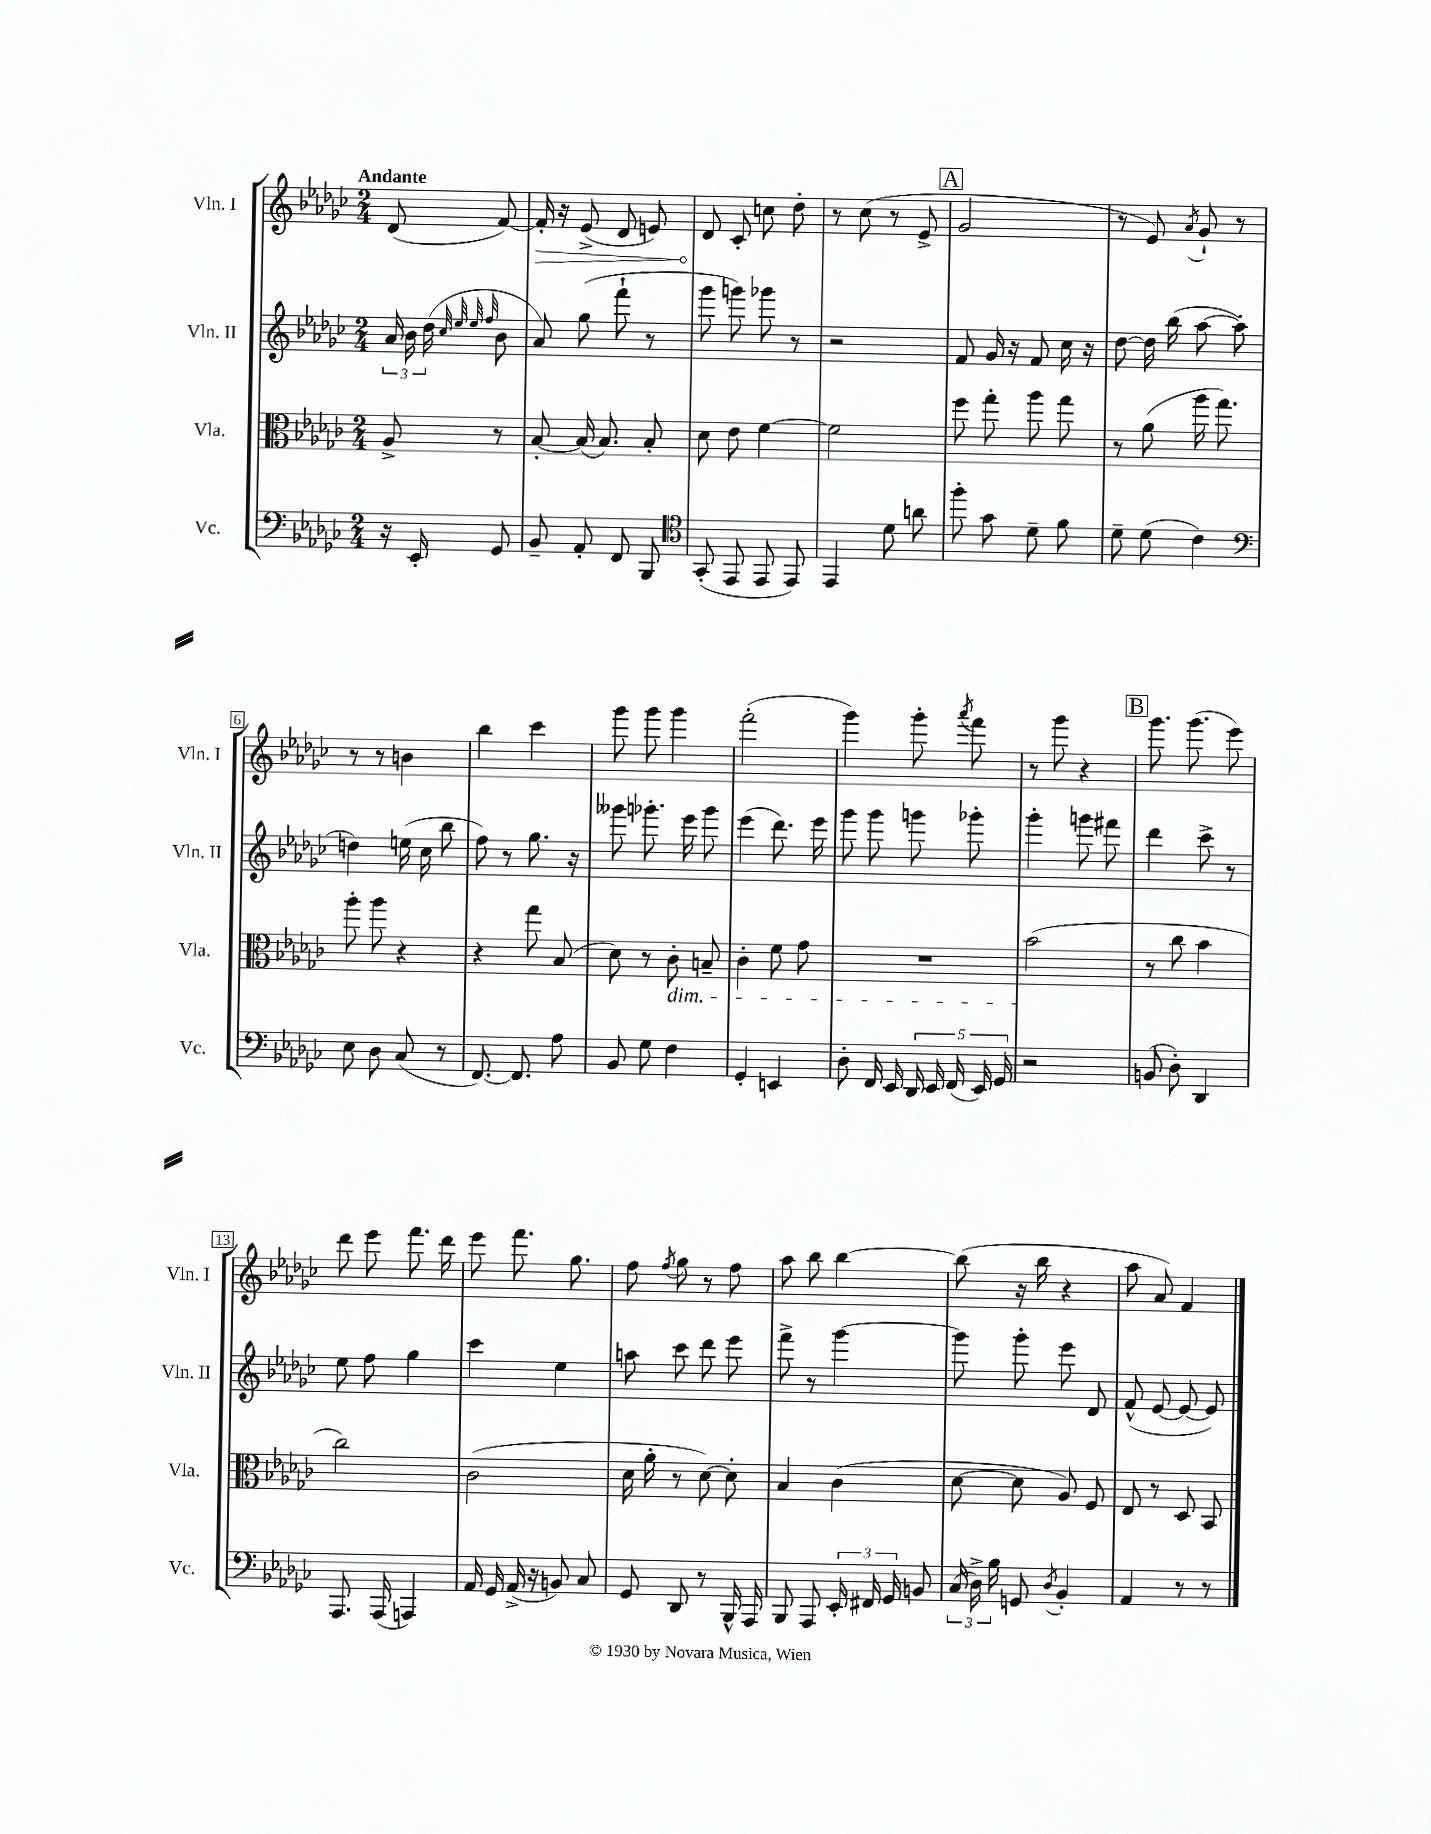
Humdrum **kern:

**kern	**kern	**kern	**kern	**dynam
*part4	*part3	*part2	*part1	*part1
*staff4	*staff3	*staff2	*staff1	*staff1
*I"Vc.	*I"Vla.	*I"Vln. II	*I"Vln. I	*
*I'Vc.	*I'Vla.	*I'Vln. II	*I'Vln. I	*
*clefF4	*clefC3	*clefG2	*clefG2	*
*k[b-e-a-d-g-c-]	*k[b-e-a-d-g-c-]	*k[b-e-a-d-g-c-]	*k[b-e-a-d-g-c-]	*
*M2/4	*M2/4	*M2/4	*M2/4	*
=	=	=	=	=
!	!	!	!LO:TX:a:B:t=Andante	!
16r	8A-^/	24a-/	(8d-/	.
.	.	24b-\	.	.
16EE-'/	.	.	.	.
.	.	(24dd-\	.	.
.	.	32qqcc-/	.	.
.	.	32qqee-/	.	.
.	.	32qqee-/	.	.
.	.	32qqff/	.	.
8GG-/	8r	8b-\	[8f/)	.
=1	=1	=1	=1	=1
!	!	!	!	!LO:HP:b
8BB-~/	[8B-'/	8a-/)	16f'/]	>
.	.	.	16r	.
8AA-'/	(16B-/]	(8gg-\	(8e-^/	.
.	8.B-/)	.	.	.
8FF/	.	8fff`\	8d-/	.
8BBB-/	8B-'/	8r	8en/)	.
=2	=2	=2	=2	=2
*clefC4	*	*	*	*
(8GG-'/	8d-\	8ggg-\	8d-/	.
8EE-/	8e-\	8gggn\)	8c-'/	]
8EE-/	[4f\	8ggg-X\	8ccn\	.
8EE-/)	.	8r	8dd-'\	.
=3	=3	=3	=3	=3
4EE-/	2f\]	2r	8r	.
.	.	.	(8cc-\	.
8d-\	.	.	8r	.
8an\	.	.	8e-^/	.
!!LO:REH:place=s1:t=A
=4	=4	=4	=4	=4
8ff'\	8ff\	8f/	2g-/	.
8g-\	8gg-'\	16g-/	.	.
.	.	16r	.	.
8d-~\	8aa-\	8f/	.	.
8f\	8gg-\	16cc-\	.	.
.	.	16r	.	.
=5	=5	=5	=5	=5
8d-~\	8r	[8dd-\	8r	.
(8d-\	(8a-\	16dd-\]	8e-/)	.
.	.	(16bb-\	.	.
.	.	.	8qa-/	.
4c-\)	16aa-\	[8aa-\	8g-`/	.
.	8.gg-\)	.	.	.
.	.	8aa-'\]	8r	.
!!LO:LB:g=z
=6	=6	=6	=6	=6
*clefF4	*	*	*	*
8E-\	8aa-'\	4ddn\)	8r	.
8D-\	8aa-\	.	8r	.
(8C-/	4r	(16een\	4bn\	.
.	.	16cc-\	.	.
8r	.	8bb-\	.	.
=7	=7	=7	=7	=7
[8.FF/)	4r	8ff\)	4bb-\	.
.	.	8r	.	.
8.FF/]	.	.	.	.
.	8gg-\	8.gg-\	4ccc-\	.
8A-\	(8B-/	.	.	.
.	.	16r	.	.
=8	=8	=8	=8	=8
8BB-/	8d-\)	8ggg--X\	8ggg-\	.
8G-\	8r	8.ggg-X'\	8ggg-\	.
!	!LO:TX:b:i:t=dim.	!	!	!
4F\	8c-'\	.	4ggg-\	.
.	.	16eee-\	.	.
.	8Bn~/	8ggg-\	.	.
=9	=9	=9	=9	=9
4GG-'/	4c-'\	(4eee-\	(2fff'\	.
4EEn/	8f\	8.ddd-\)	.	.
.	8g-\	.	.	.
.	.	16eee-\	.	.
=10	=10	=10	=10	=10
8D-'\	2r	8ggg-\	4ggg-\)	.
16FF/	.	8ggg-\	.	.
16EE-/	.	.	.	.
20DD-/	.	8gggn\	8ggg-'\	.
20EE-/	.	.	.	.
(20FF/	.	.	.	.
.	.	.	8qaaa-/	.
.	.	8ggg-X'\	8fff\	.
20EE-/)	.	.	.	.
20GG-/	.	.	.	.
=11	=11	=11	=11	=11
2r	(2b-\	4ggg-'\	8r	.
.	.	.	8ggg-\	.
.	.	8gggn\	4r	.
.	.	8fff#X\	.	.
!!LO:REH:place=s1:t=B
=12	=12	=12	=12	=12
(8BBn/	8r	4ddd-\	8.ggg-\	.
8D-'\)	8cc-\	.	.	.
.	.	.	(8.ggg-\	.
4DD-/	4b-\	8ccc-^\	.	.
.	.	8r	8eee-\)	.
!!LO:LB:g=z
=13	=13	=13	=13	=13
8.AAA-/	2cc-\)	8ee-\	8ddd-\	.
.	.	8ff\	8eee-\	.
(16AAA-/	.	.	.	.
4AAAn/)	.	4gg-\	8.fff\	.
.	.	.	16ddd-\	.
=14	=14	=14	=14	=14
16AA-/	(2c-\	4ccc-\	8eee-\	.
16GG-/	.	.	.	.
(16AA-^/	.	.	8.fff\	.
16r	.	.	.	.
8BBn/)	.	4ee-\	.	.
.	.	.	8.gg-\	.
8C-/	.	.	.	.
=15	=15	=15	=15	=15
8GG-/	16d-\	8aan\	8ff\	.
.	16a-'\	.	.	.
.	.	.	8qff/	.
8DD-/	8r	8ccc-\	8gg-\	.
8r	[8d-\)	8ddd-\	8r	.
16BBB-^^/	8d-'\]	8eee-\	8ff\	.
16AAA-/	.	.	.	.
=16	=16	=16	=16	=16
8BBB-/	4B-/	8fff^\	8aa-\	.
8AAA-/	.	8r	8bb-\	.
24EE-'/	(4c-\	[4ggg-\	[4bb-\	.
24FF#X/	.	.	.	.
24GG-/	.	.	.	.
8BBn/	.	.	.	.
=17	=17	=17	=17	=17
(24C-/	[8d-\	8ggg-\]	(8bb-\]	.
24D-^\)	.	.	.	.
24B-\	.	.	.	.
8GGn/	8d-\]	8ggg-'\	16r	.
.	.	.	16bb-\	.
8qD-/	.	.	.	.
4BB-'/	8A-/)	8eee-\	4r	.
.	8F/	8d-/	.	.
=18	=18	=18	=18	=18
4AA-/	8E-/	(8f^^/	8aa-\	.
.	8r	[8e-/	8a-/)	.
8r	8D-/	8e-/_	4f/	.
8r	8BB-/	8e-/])	.	.
==	==	==	==	==
*-	*-	*-	*-	*-
